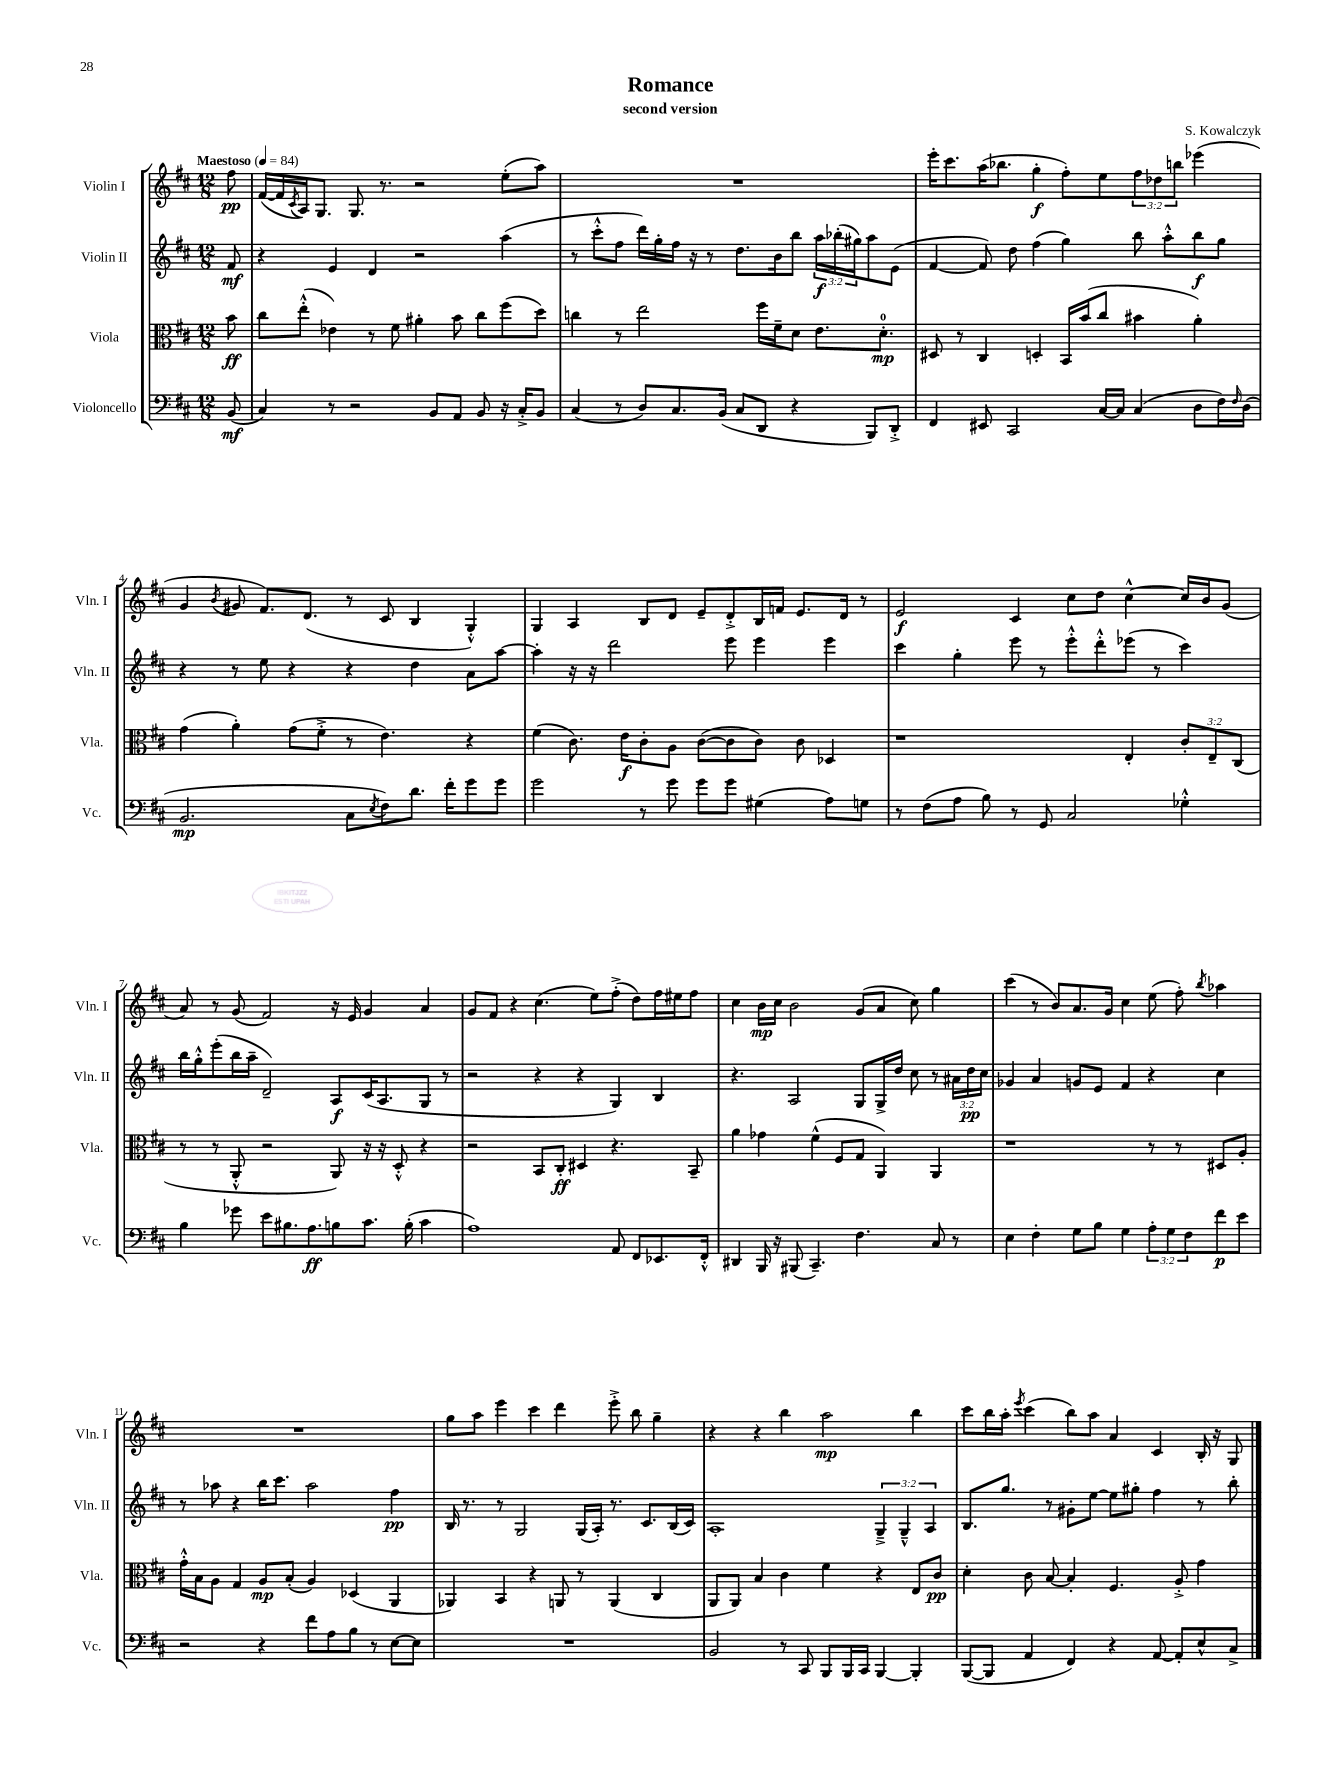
\header { title = "Romance" composer = "S. Kowalczyk" subtitle = "second version" }
<<
\new StaffGroup <<
\new Staff = "s0" \with { instrumentName = "Violin I" shortInstrumentName = "Vln. I" } {
    \clef treble \key d \major \numericTimeSignature \time 12/8 \override Staff.TupletNumber.text = #tuplet-number::calc-fraction-text \partial 8 \tempo "Maestoso" 4 = 84
    fis''8\pp |
    fis'16~( fis'16 \acciaccatura { cis'8 } a16) g8. g8. r8. r2 e''8-.( a''8) |
    R1. |
    e'''16-. cis'''8. a''16( bes''8. g''4-.\f fis''8-.) e''8 \tuplet 3/2 { fis''8 des''8 b''8 } ees'''4( |
    g'4 \acciaccatura { b'8 } gis'8 fis'8.) d'8.( r8 cis'8 b4 g4-.-^) |
    g4 a4 b8 d'8 e'8-- d'8-.-> b16 f'16 e'8. d'16 r8 |
    e'2\f cis'4 cis''8 d''8 cis''4~-^ cis''16 b'16 g'8( |
    a'8) r8 g'8( fis'2) r16 e'16 g'4 a'4 |
    g'8 fis'8 r4 cis''4.( e''8) fis''8-.->( d''8) fis''16 eis''16 fis''8 |
    cis''4 b'16\mp cis''16 b'2 g'8( a'8 cis''8) g''4 |
    cis'''4( r8 b'8) a'8. g'16 cis''4 e''8( fis''8-.) \acciaccatura { b''8 } aes''4 |
    R1. |
    g''8 a''8 e'''4 cis'''4 d'''4 e'''8-.-> b''8 g''4-- |
    r4 r4 b''4 a''2\mp b''4 |
    cis'''8 b''16 a''16-. \acciaccatura { e'''8 } cis'''4( b''8) a''8 a'4 cis'4 b16-. r16 g8 \bar "|." |
}
\new Staff = "s1" \with { instrumentName = "Violin II" shortInstrumentName = "Vln. II" } {
    \clef treble \key d \major \numericTimeSignature \time 12/8 \override Staff.TupletNumber.text = #tuplet-number::calc-fraction-text \partial 8
    fis'8\mf |
    r4 e'4 d'4 r2 a''4( |
    r8 cis'''8-.-^ fis''8 d'''16) g''16-. fis''16 r16 r8 d''8. b'16 b''8 \tuplet 3/2 { a''16\f bes''16-.( gis''16) } a''8 e'8( |
    fis'4~ fis'8) d''8 fis''4( g''4) b''8 a''8-.-^ b''8\f g''8 |
    r4 r8 e''8 r4 r4 d''4 a'8 a''8~ |
    a''4-. r16 r16 d'''2 e'''8 e'''4 e'''4 |
    cis'''4 g''4-. e'''8 r8 e'''8-.-^ d'''8-.-^ ees'''8( r8 cis'''4) |
    b''16 g''16-.-^ e'''8-.( b''16 a''16-- d'2--) a8\f cis'16( a8. g8 r8 |
    r2 r4 r4 g4) b4 |
    r4. a2 g8 g16-> d''16 cis''8 r8 \tuplet 3/2 { ais'16 d''16\pp cis''16 } |
    ges'4 a'4 g'8 e'8 fis'4 r4 cis''4 |
    r8 aes''8 r4 b''16 cis'''8. aes''2 fis''4\pp |
    b16 r8. r8 g2 g16( a16-.) r8. cis'8. b16( cis'16) |
    a1-. \tuplet 3/2 { g4---> g4---^ a4 } |
    b8. g''8. r8 gis'8-. e''8~ e''8 gis''8-. fis''4 r8 b''8-. \bar "|." |
}
\new Staff = "s2" \with { instrumentName = "Viola" shortInstrumentName = "Vla." } {
    \clef alto \key d \major \numericTimeSignature \time 12/8 \override Staff.TupletNumber.text = #tuplet-number::calc-fraction-text \partial 8
    b'8\ff |
    cis''8 e''8-.-^( ees'4) r8 fis'8 ais'4-. b'8 cis''8 fis''8( d''8) |
    c''4 r8 e''2 fis''16 fis'16-- d'8 e'8. d'8.-0-.\mp |
    dis8 r8 cis4 d4-. b,16 b'16( cis''8 bis'4 a'4-.) |
    g'4( a'4-.) g'8( fis'8-.-> r8 e'4.) r4 |
    fis'4( cis'8.) e'16\f cis'8-. a8 cis'8~( cis'8 cis'8) cis'8 des4 |
    r1 e4-. \tuplet 3/2 { cis'8-. e8-- cis8( } |
    r8 r8 a,8-.-^ r2 a,8) r16 r16 d8-.-^ r4 |
    r2 b,8 cis8-.\ff dis4 r4. b,8-- |
    a'4 ges'4 fis'4-^( fis8 g8 a,4) a,4 |
    r1 r8 r8 dis8 a8-. |
    g'16-.-^ b16 a8 g4 a8\mp b8-.( a4) des4( a,4 |
    aes,4) b,4 r4 a,8 r8 a,4( cis4 |
    a,8 a,8) b4 cis'4 fis'4 r4 e8 cis'8\pp |
    d'4-. cis'8 b8~ b4-. fis4. a8-.-> g'4 \bar "|." |
}
\new Staff = "s3" \with { instrumentName = "Violoncello" shortInstrumentName = "Vc." } {
    \clef bass \key d \major \numericTimeSignature \time 12/8 \override Staff.TupletNumber.text = #tuplet-number::calc-fraction-text \partial 8
    b,8\mf( |
    cis4) r8 r2 b,8 a,8 b,8 r16 cis16-.-> b,8 |
    cis4( r8 d8) cis8. b,16( cis8 d,8 r4 b,,8) d,8-.-> |
    fis,4 eis,8 cis,2 cis16~ cis16 cis4( d8 fis16) \grace { fis16 } d16( |
    b,2.\mp cis8 \acciaccatura { e8 } fis8) d'8. fis'16-. g'8 g'8 |
    g'2 r8 g'8 g'8 g'8 gis4( a8) g8 |
    r8 fis8( a8 b8) r8 g,8 cis2 ges4-.-^ |
    b4 ges'8 e'8 bis8. a8.\ff b8 cis'8. b16-.( cis'4 |
    a1) a,8 fis,8 ees,8. fis,16-.-^ |
    dis,4 b,,16 r16 bis,,8( cis,4.--) fis4. cis8 r8 |
    e4 fis4-. g8 b8 g4 \tuplet 3/2 { a8-. g8 fis8 } fis'8\p e'8 |
    r2 r4 fis'8 a8 b8 r8 e8~ e8 |
    R1. |
    b,2 r8 cis,8 b,,8 b,,16 cis,16 b,,4~ b,,4-. |
    b,,8~( b,,8 a,4 fis,4) r4 a,8~ a,8-. e8-^ cis8-> \bar "|." |
}
>>
>>
